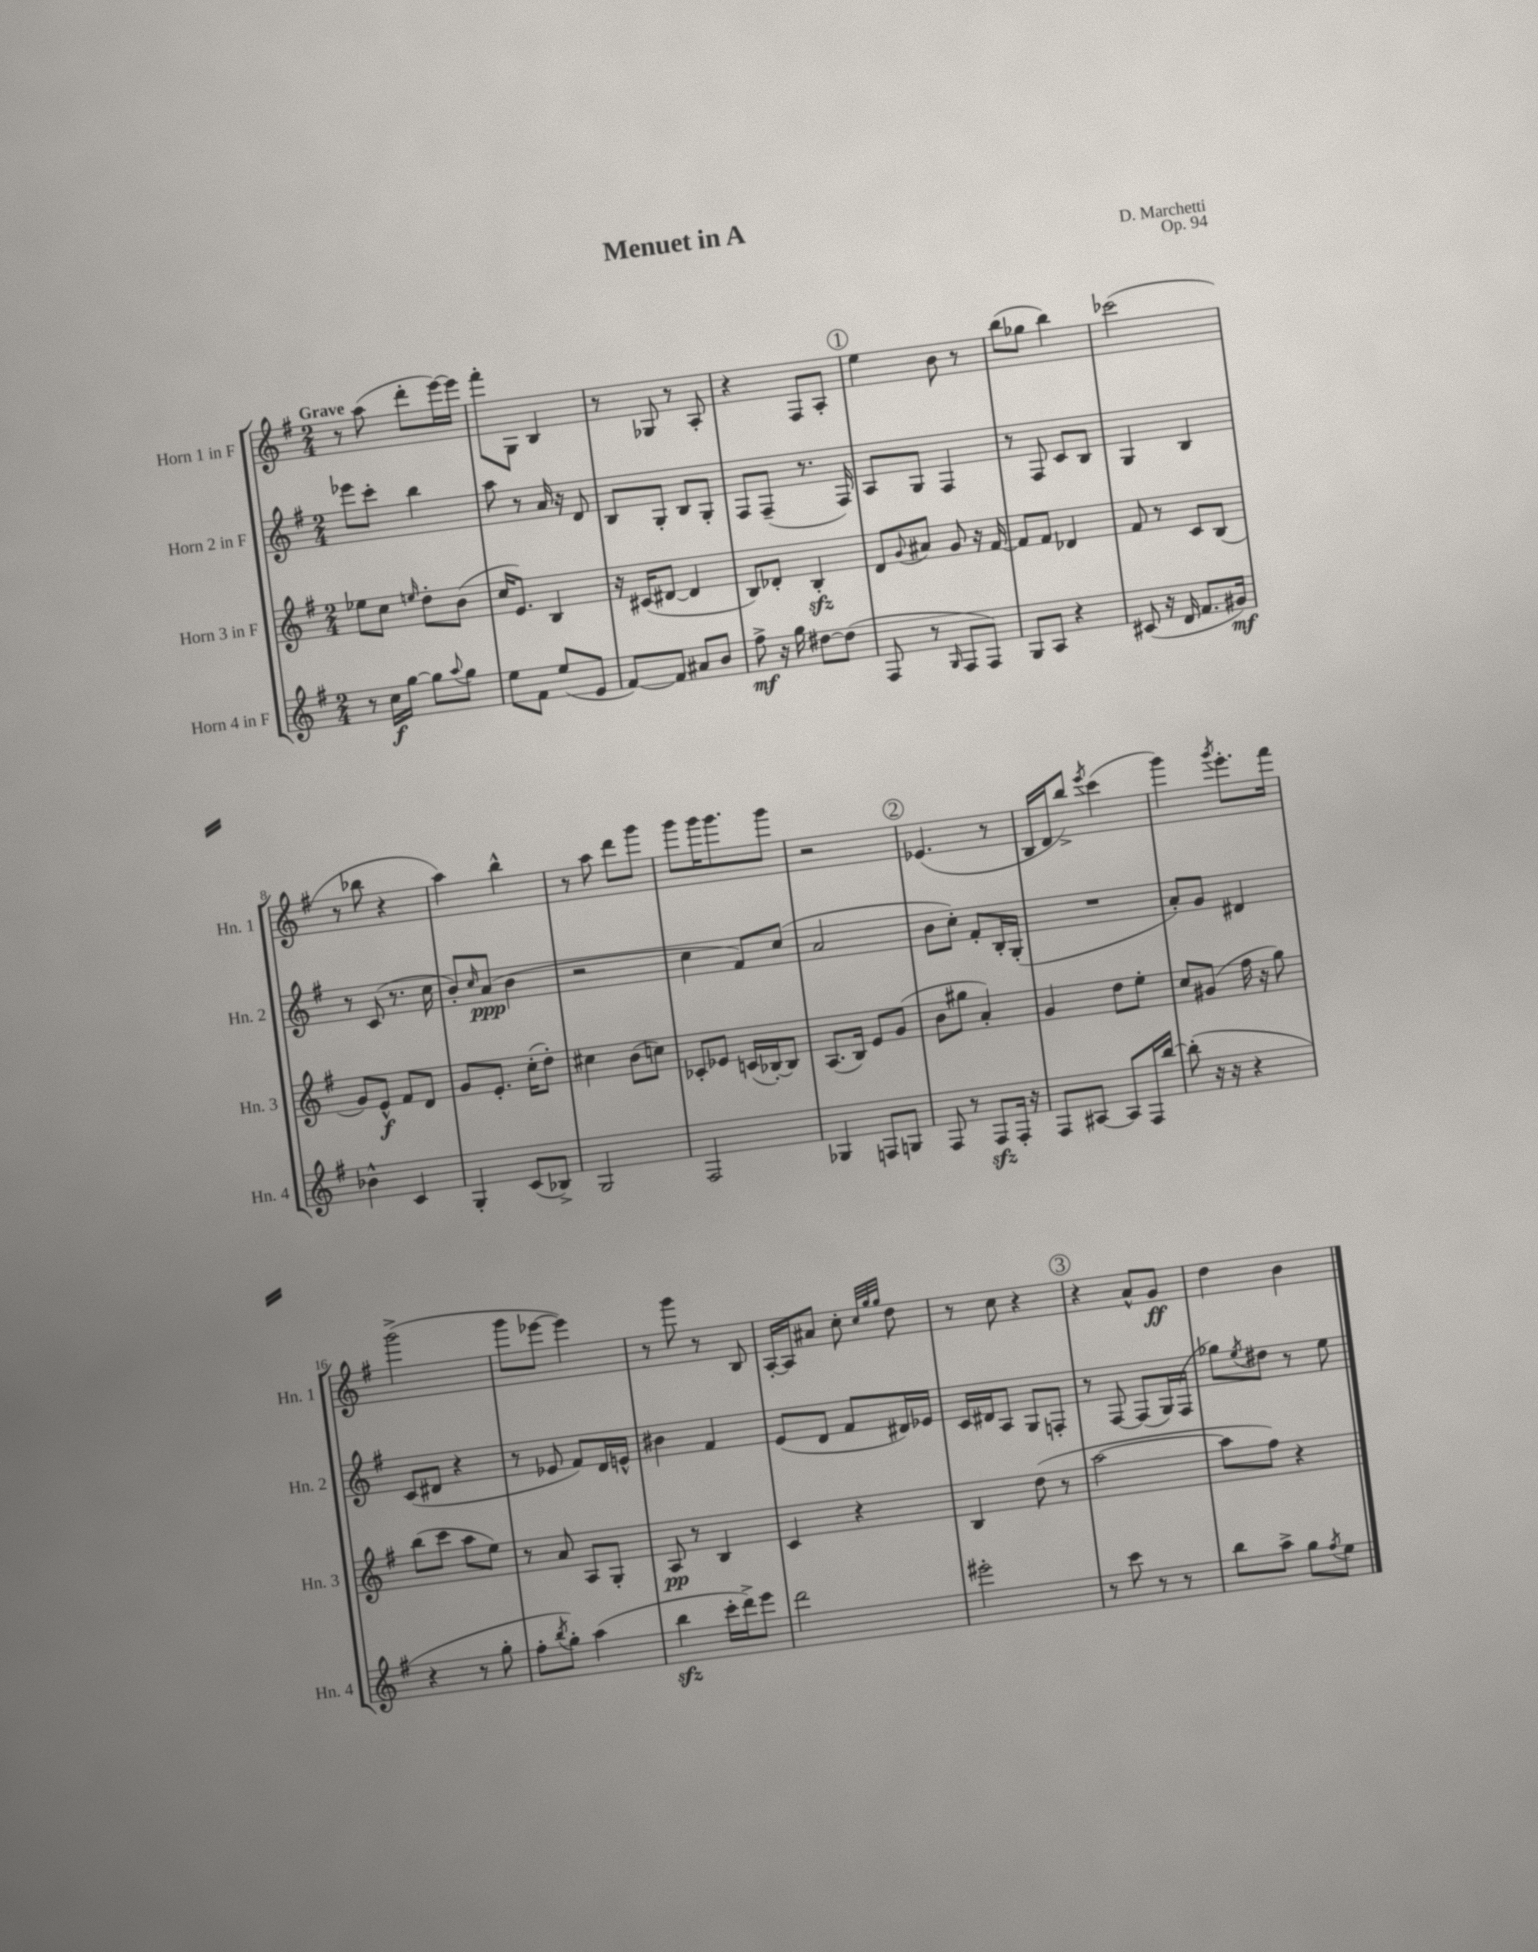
\header { title = "Menuet in A" composer = "D. Marchetti" opus = "Op. 94" }
<<
\new StaffGroup <<
\new Staff = "s0" \with { instrumentName = "Horn 1 in F" shortInstrumentName = "Hn. 1" } {
    \clef treble \key g \major \numericTimeSignature \time 2/4 \tempo "Grave"
    r8 a''8( d'''8-. e'''16~) e'''16 |
    fis'''8-. g8 b4 |
    r8 ges8 r8 a8-. |
    r4 fis8 a8-. |
    \mark \markup { \circle "1" } e''4 b'8 r8 |
    b''8( ges''8 b''4) |
    ces'''2( |
    r8 bes''8 r4 |
    a''4) b''4-^ |
    r8 a''8 d'''8 g'''8 |
    g'''8 g'''16 g'''8. g'''8 |
    r2 |
    \mark \markup { \circle "2" } ees'4.( r8 |
    b16 d'16 b''8->) \acciaccatura { e'''8 } c'''4( |
    g'''4) \acciaccatura { g'''8 } e'''8.-. fis'''16 |
    g'''2->( |
    g'''8 ees'''8~ ees'''4) |
    r8 g'''8 r8 b8 |
    a16~-. a16 ais'8 c''8-. \grace { c''32 g''32 g''32 } d''8 |
    r8 c''8 r4 |
    \mark \markup { \circle "3" } r4 a'8-^ g'8\ff |
    d''4 b'4 \bar "|." |
}
\new Staff = "s1" \with { instrumentName = "Horn 2 in F" shortInstrumentName = "Hn. 2" } {
    \clef treble \key g \major \numericTimeSignature \time 2/4
    ees'''8 c'''8-. b''4 |
    a''8 r8 a'16 r16 d'8 |
    b8 g8-. b8 g8-. |
    fis8 fis8--( r8. fis16) |
    \mark \markup { \circle "1" } a8 g8 fis4 |
    r8 fis8 c'8 b8 |
    g4 b4 |
    r8 c'8( r8. c''16 |
    b'8-.) \grace { c''16 } a'8\ppp( b'4 |
    r2 |
    c''4 fis'8) c''8( |
    a'2 |
    \mark \markup { \circle "2" } b'8 c''8-.) fis'8-. b16-. g16-.( |
    R2 |
    a'8-.) g'8 dis'4 |
    c'8( dis'8 r4 |
    r8 ees'8 fis'8) d'16 e'16-^ |
    bis'4 fis'4 |
    e'8( d'8 fis'8 dis'16) ees'16 |
    c'16 dis'16 a8 g8 f8-. |
    \mark \markup { \circle "3" } r8 fis8~ fis8( g16) fis16( |
    ges''8) \acciaccatura { e''8 } dis''8 r8 e''8 \bar "|." |
}
\new Staff = "s2" \with { instrumentName = "Horn 3 in F" shortInstrumentName = "Hn. 3" } {
    \clef treble \key g \major \numericTimeSignature \time 2/4
    ees''8 c''8 \grace { e''16 } d''8-. b'8( |
    c''16 e'8.) b4 |
    r16 cis'16( dis'8~ dis'4 |
    b8) des'8-. b4-.\sfz |
    \mark \markup { \circle "1" } d'8 \appoggiatura { g'8 } ais'8 g'8 r16 fis'16~ |
    fis'8 fis'8 des'4 |
    fis'8 r8 c'8 b8( |
    g'8) e'8-^\f fis'8 d'8 |
    g'8 e'8.-. c''16-.( d''8-.) |
    cis''4 b'8( c''8) |
    ces'8-. ees'8 c'16( bes16~-.) bes8 |
    a8.( b16) e'8 g'8( |
    \mark \markup { \circle "2" } b'8 gis''8 a'4-.) |
    g'4 d''8 e''8-. |
    c''8 gis'8( fis''16 r16 g''8) |
    b''8( c'''8 a''8 e''8) |
    r8 a'8 a8 g8-. |
    a8\pp r8 b4 |
    c'4 r4 |
    b4 d''8( r8 |
    \mark \markup { \circle "3" } a''2~ |
    a''8 fis''8) r4 \bar "|." |
}
\new Staff = "s3" \with { instrumentName = "Horn 4 in F" shortInstrumentName = "Hn. 4" } {
    \clef treble \key g \major \numericTimeSignature \time 2/4
    r8 c''16\f g''16~ g''8 \appoggiatura { a''8 } g''8 |
    e''8 fis'8 e''8( e'8 |
    fis'8~) fis'8 ais'8 b'8 |
    fis''8->\mf r16 g''16 dis''8~ dis''8( |
    \mark \markup { \circle "1" } fis8 r8 \grace { g16 } fis8 fis8) |
    g8 a8 r4 |
    cis'8( r16 d'16 fis'8. gis'16\mf) |
    bes'4-^ c'4 |
    g4-. c'8( bes8->) |
    g2 |
    fis2 |
    ges4 f8 g8 |
    \mark \markup { \circle "2" } fis8 r8 fis8\sfz fis16-. r16 |
    fis8 ais8~ ais8 fis16 b''16~ |
    b''8-.( r16 r16 r4 |
    r4 r8 g''8-. |
    fis''8-. \acciaccatura { b''8 } g''8-.) a''4( |
    b''4\sfz c'''16-. d'''16->) e'''8 |
    d'''2 |
    eis'''2-. |
    \mark \markup { \circle "3" } r8 c'''8 r8 r8 |
    b''8 a''8-> g''8 \acciaccatura { fis''8 } e''8 \bar "|." |
}
>>
>>
